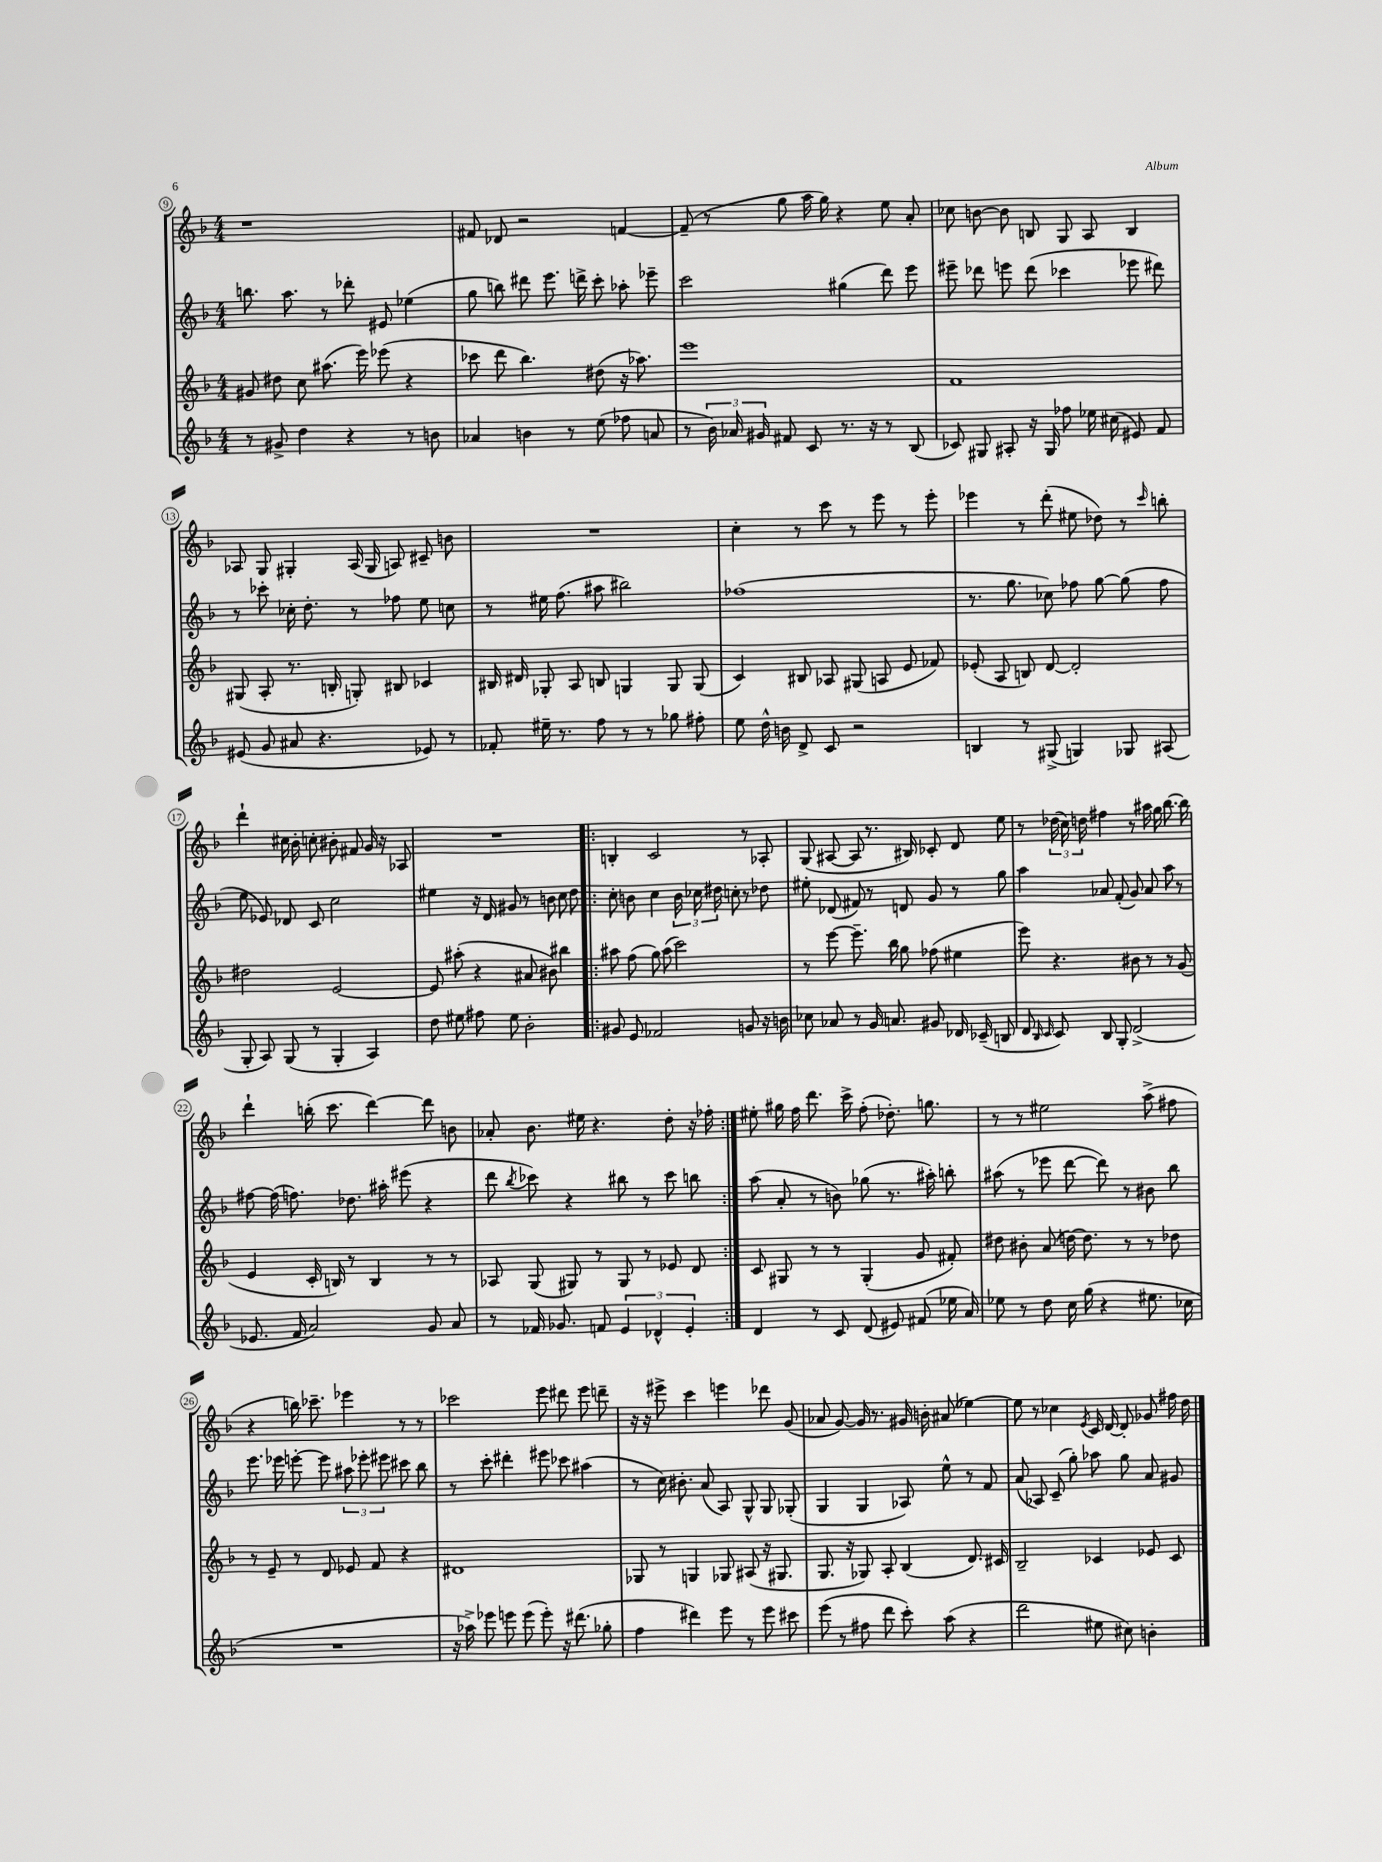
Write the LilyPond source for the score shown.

<<
\new StaffGroup <<
\new Staff = "s0" {
    \clef treble \key f \major \numericTimeSignature \time 4/4
    \autoBeamOff r1 |
    fis'8 des'8 r2 f'4~ |
    f'8--( r8 g''8 a''16 g''16) r4 e''8 a'8-. |
    ces''8 b'8~ b'8 b8 g8 a8 b4 |
    aes8 g8 gis4-. aes16( gis16 a8) cis'8-- b'8 |
    R1 |
    c''4-. r8 c'''8 r8 e'''8 r8 e'''8-. |
    ees'''4 r8 d'''8-.( eis''8 des''8) r8 \grace { c'''16 } b''8-. |
    d'''4-! cis''16 bes'16-. c''8-. bis'8-. fis'8 g'16 r16 aes8 |
    R1 |
    \repeat volta 2 { b4-. c'2 r8 aes8-. |
    g8( ais8~ ais8 r8. bis16) ces'8-. d'8 e''8 |
    r8 \tuplet 3/2 { des''16( c''16) d''16 } fis''4 r8 ais''16 g''16 bes''8.~ bes''16 |
    d'''4-! b''16-.( c'''8. d'''4~) d'''8 b'8 |
    aes'8-. bes'8. eis''16 r4. d''8-. r16 fes''16-. | }
    eis''8-. gis''16 f''16 d'''8. c'''16-> f''8-.( des''8.-.) g''8. |
    r8 r8 eis''2 a''8->( fis''8 |
    r4 b''16) ces'''8.-- ees'''4 r8 r8 |
    ces'''2 e'''8 dis'''8 e'''8 d'''8-- |
    r16 r16 eis'''8-> c'''4 e'''4 des'''8 g'8( |
    aes'8 g'8~) g'16 r8. gis'16 b'16-. ais'8( ees''4~) |
    ees''8 r8 ces''4 \acciaccatura { e'8 } c'16 d'16~ d'8-. ges'8 fis''16 d''16 \bar "|." |
}
\new Staff = "s1" {
    \clef treble \key f \major \numericTimeSignature \time 4/4
    \autoBeamOff b''8. a''8. r8 des'''8-. eis'8 ees''4( |
    g''8 b''8) dis'''8 e'''8. d'''16-> c'''8-. aes''8-. ees'''8-- |
    c'''2 gis''4( d'''8) e'''8 |
    eis'''8-- des'''8 e'''8 des'''8( ces'''4 ees'''8 dis'''8) |
    r8 ces'''8-. ces''16-. d''8.-. r8 fes''8 e''8 c''8 |
    r8 eis''16 f''8.( ais''8 bis''2) |
    fes''1( |
    r8. g''8. ces''8) fes''8 g''8~ g''8( fes''8 |
    e''8 ees'8) des'8 c'8 c''2 |
    eis''4 r16 d'16 gis'8 r8 b'8 c''8 d''8 |
    \repeat volta 2 { c''8-. b'8 c''4 \tuplet 3/2 { b'16 ces''16 dis''16 } c''8-. r8 des''8 |
    eis''8-. des'8( fis'8) r8 d'8 g'8 r8 g''8 |
    a''4 aes'8 f'8-.( g'8) aes'8 a''8 r8 |
    fis''8~ fis''16( f''8.) des''8. ais''16-. eis'''8( r4 |
    d'''8 \acciaccatura { bes''8 } ces'''8) r4 bis''8 r8 ces'''8 b''8 | }
    a''8( a'8-. r8 b'8) ges''8( r8. ais''16-.) b''8-. |
    ais''8( r8 ees'''8 d'''8~ d'''8) r8 bis'8 bes''8 |
    e'''8. ees'''16 e'''8~-. e'''8 \tuplet 3/2 { ais''8 ees'''8-. eis'''8 } cis'''8 bes''8 |
    r8 c'''8-. dis'''4-. eis'''8 ces'''8 ais''4( |
    r8 c''16) bis'8.-. a'8( a8) g8-^ g8 ges8-.( |
    g4 g4 aes8) e''8-^ r8 f'8 |
    a'8( aes8) c'8--( g''8-.) aes''8 g''8 a'8 gis'8 \bar "|." |
}
\new Staff = "s2" {
    \clef treble \key f \major \numericTimeSignature \time 4/4
    \autoBeamOff gis'8 dis''8 c''8 ais''8.( e'''16) ees'''8( r4 |
    ces'''8 d'''8 bes''4.) dis''8( r16 aes''8.) |
    e'''1 |
    f'1 |
    gis8( a8-. r8. b16-. g8-.) bis8 ces'4 |
    bis16 dis'16 ges8-. a8 b8 g4 g8 g8( |
    c'4) bis8 aes8 gis8( a8 e'8 fes'8) |
    ees'8-.( a8 b8) d'8~ d'2-. |
    dis''2 e'2~ |
    e'8 ais''8-.( r4 ais'8 bis'8) bis''4 |
    \repeat volta 2 { ais''8 f''8( g''8) ais''8( c'''2) |
    r8 e'''8~ e'''8.-- bes''16 g''8 fes''8( eis''4 |
    e'''8) r4. bis'8 r8 r8 g'8( |
    e'4 c'16-. b16) r8 b4 r8 r8 |
    aes8 g8( gis8) r8 gis8 r8 ees'8 d'8 | }
    c'8 gis8 r8 r8 gis4-.( g'8 fis'8-.) |
    dis''8 bis'8-. a'8( d''16~) d''8. r8 r8 des''8 |
    r8 e'8-- r8 d'8 ees'8 f'8 r4 |
    dis'1 |
    ges8 r8 g4 ges8 ais8( r16 gis8. |
    g8. r16 ges8) a8-. bes4( d'8.) cis'16 |
    bes2-- ces'4 ees'8 ces'8 \bar "|." |
}
\new Staff = "s3" {
    \clef treble \key f \major \numericTimeSignature \time 4/4
    \autoBeamOff r8 gis'8-> d''4 r4 r8 b'8 |
    aes'4 b'4 r8 e''8( fes''8 a'8 |
    r8 \tuplet 3/2 { bes'16) aes'16 gis'16 } fis'8 c'8 r8. r16 r8 bes8( |
    ces'8) gis8 ais8-. r16 gis16 fes''8 ees''16 cis''16( eis'8) f'8 |
    eis'8( g'8 ais'8 r4. ees'8) r8 |
    fes'8-. eis''16-- r8. f''8 r8 r8 ges''8 fis''8-. |
    e''8 d''16-^ b'16 d'8-> c'8 r2 |
    b4 r8 gis8->( g4) ges8 ais8( |
    g8-. a8) g8( r8 g4-. a4) |
    d''8 eis''8 fis''8 eis''8 bes'2-. |
    \repeat volta 2 { gis'8 e'8 fes'2 g'8 r16 b'16 |
    ces''8 aes'8 r8 g'16 a'8. gis'8 des'16 ces'16--( b8 |
    d'8 \grace { bes16 c'16 } c'8) bes8 g8-. d'2->( |
    ees'8. f'16 a'2) g'8 a'8 |
    r8 fes'16 ges'8. f'8 \tuplet 3/2 { e'4 des'4-^ e'4-. } | }
    d'4 r8 c'8 d'8( eis'8) fis'8( ees''16 a'16) |
    ees''8 r8 d''8 c''16 g''16( r4 eis''8. ces''16 |
    R1 |
    r16 aes''16->) ees'''8 e'''8 e'''8( e'''8-.) r16 dis'''8.( ges''8-. |
    f''4 dis'''4) e'''8 r8 e'''8 cis'''8 |
    e'''8( r8 fis''8 d'''8 c'''8-.) a''8( r4 |
    d'''2 eis''8 cis''8) b'4-. \bar "|." |
}
>>
>>
\layout { \context { \Score currentBarNumber = #9 \override BarNumber.stencil = #(make-stencil-circler 0.1 0.3 ly:text-interface::print) } }
